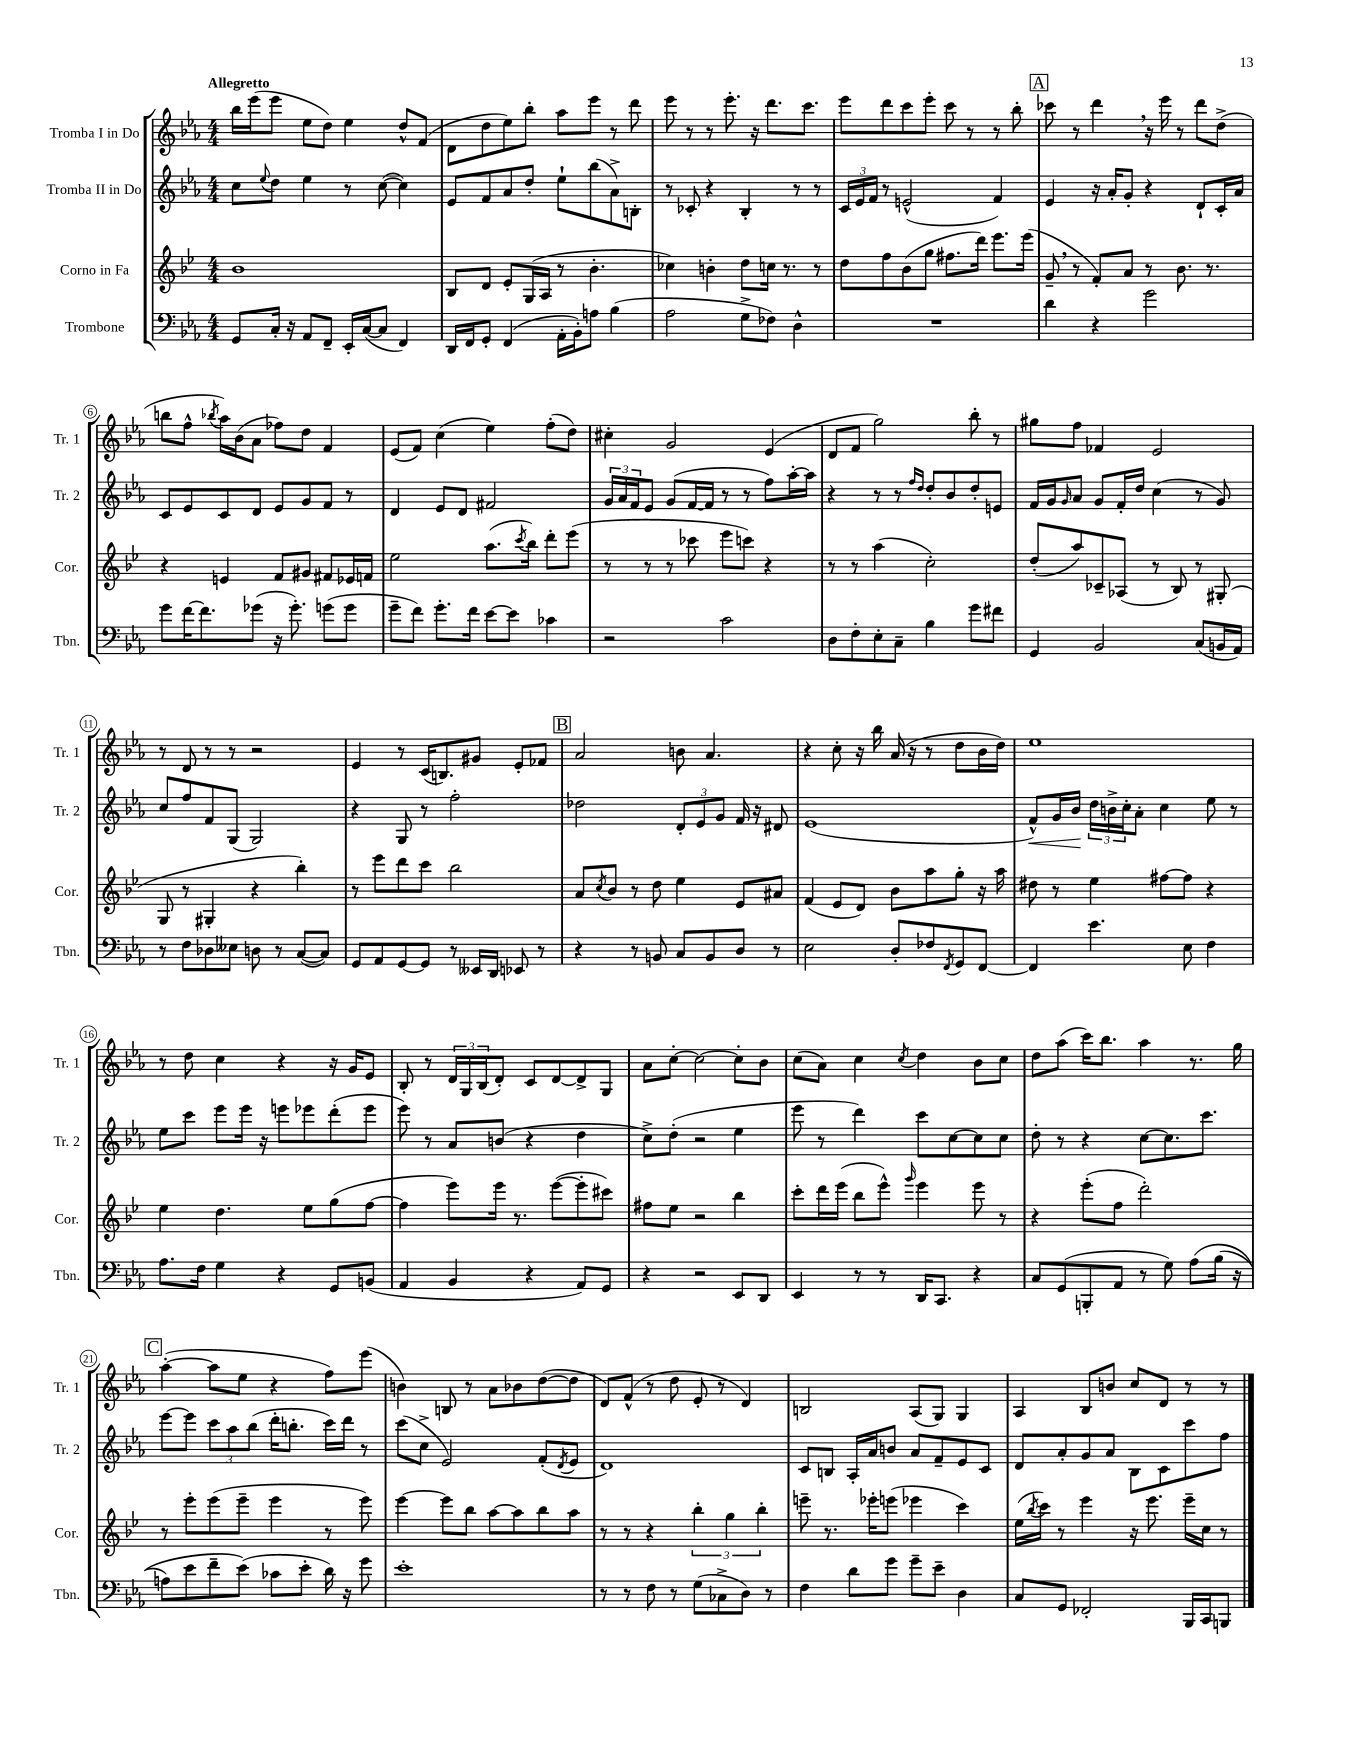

**kern	**kern	**kern	**dynam	**kern
*part4	*part3	*part2	*part2	*part1
*staff4	*staff3	*staff2	*staff2	*staff1
*I"Trombone	*I"Corno in Fa	*I"Tromba II in Do	*	*I"Tromba I in Do
*I'Tbn.	*I'Cor.	*I'Tr. 2	*	*I'Tr. 1
*clefF4	*clefG2	*clefG2	*	*clefG2
*k[b-e-a-]	*k[b-e-]	*k[b-e-a-]	*	*k[b-e-a-]
*M4/4	*M4/4	*M4/4	*	*M4/4
=1	=1	=1	=1	=1
!	!	!	!	!LO:TX:a:B:t=Allegretto
8GG/L	1b-	8cc\L	.	16bb-\LL
.	.	.	.	(16eee-\J
.	.	8qqee-/	.	.
16C'/Jk	.	8dd\J	.	8eee-\J
16r	.	.	.	.
8AA-/L	.	4ee-\	.	8ee-\L
8FF~/J	.	.	.	8dd\J)
16EE-'/LL	.	8r	.	4ee-\
([16C/J	.	.	.	.
8C/J]	.	([8cc\	.	.
4FF/)	.	4cc\])	.	8dd^^/L
.	.	.	.	(8f/J
=2	=2	=2	=2	=2
16DD/LL	8B-/L	8e-/L	.	8d\L
16FF/J	.	.	.	.
8GG'/J	8d/J	8f/	.	8dd\
(4FF/	8e-'/L	8a-/	.	8ee-\)
.	(16G/L	8dd'/J	.	8bb-'\J
.	16A/JJ	.	.	.
16AA-'\LL	8r	8ee-`\L	.	8aa-\L
16BB-'\J)	.	.	.	.
8An\J	4.b-'\	(8bb-\	.	8eee-\J
(4B-\	.	8a-^\)	.	8r
.	.	8Bn'\J	.	8ddd\
=3	=3	=3	=3	=3
2A-\	4cc-X\)	8r	.	8eee-\
.	.	8c-X'/	.	8r
.	4bn'\	4r	.	8r
.	.	.	.	8.eee-'\
8G^\L	8dd\L	4B-'/	.	.
.	.	.	.	16r
8F-X\J)	16ccn\Jk	.	.	8.ddd\L
.	8.r	.	.	.
4D^^\	.	8r	.	.
.	.	.	.	8.ccc\J
.	8r	8r	.	.
=4	=4	=4	=4	=4
1r	8dd\L	24c/LL	.	8eee-\L
.	.	24e-/	.	.
.	.	24f/JJ	.	.
.	8ff\	8r	.	8ddd\
.	(8b-\	(2en^^/	.	8ccc\
.	8gg\J	.	.	8eee-'\J
.	8.ff#X\L	.	.	8ccc\
.	.	.	.	8r
.	16ddd\Jk)	.	.	.
.	8.eee-\L	4f/)	.	8r
.	.	.	.	8bb-'\
.	(16eee-\Jk	.	.	.
!!LO:REH:place=s1:t=A
=5	=5	=5	=5	=5
4d\	8g~,/	4e-/	.	8ccc-X\
.	8r	.	.	8r
4r	8f'/L)	16r	.	4ddd,\
.	.	16a-'/KL	.	.
.	8a/J	8g'/J	.	.
2g\	8r	4r	.	16r
.	.	.	.	16eee-\
.	8.b-\	.	.	8r
.	.	8d`/L	.	8ddd\L
.	8.r	.	.	.
.	.	16c'/L	.	(8dd^\J
.	.	16a-/JJ	.	.
!!LO:LB:g=z
=6	=6	=6	=6	=6
8g\L	4r	8c/L	.	8bbn\L
[16f\K	.	8e-/	.	8ff^^\J
8.f\]	.	.	.	.
.	.	.	.	8qbb-X/
.	4en/	8c/	.	16aa-\LL)
.	.	.	.	(16b-\J
(8g-X\J	.	8d/J	.	8a-\J
16r	8f/L	8e-/L	.	8ff-X\L)
8.g-'\)	.	.	.	.
.	8g#X/J	8g/	.	8dd\J
(8gn\L	8f#X/L	8f/J	.	4f/
8g\J	16e-X/L	8r	.	.
.	16fn/JJ	.	.	.
=7	=7	=7	=7	=7
8g~\L	2ee-\	4d/	.	(8e-/L
8f\J)	.	.	.	8f/J)
8.g'\L	.	8e-/L	.	(4cc\
.	.	8d/J	.	.
16f\Jk	.	.	.	.
[8e-\L	(8.aa\L	2f#X/	.	4ee-\)
8e-\J]	.	.	.	.
.	8qccc/	.	.	.
.	16bb-\Jk)	.	.	.
4c-X\	8ddd'\L	.	.	(8ff'\L
.	(8eee-\J	.	.	8dd\J)
=8	=8	=8	=8	=8
2r	8r	24g/LL	.	4cc#X'\
.	.	24a-/	.	.
.	.	24f/J	.	.
.	8r	8e-/J	.	.
.	8r	(8g/L	.	2g/
.	8ccc-X\	[16f/L	.	.
.	.	16f/JJ]	.	.
2c\	8eee-\L	8r	.	.
.	8cccn\J)	8r	.	.
.	4r	8ff\L)	.	(4e-/
.	.	[16aa-'\L	.	.
.	.	16aa-\JJ]	.	.
=9	=9	=9	=9	=9
8D\L	8r	4r	.	8d/L
8F'\	8r	.	.	8f/J
8E-'\	(4aa\	8r	.	2gg\)
8C~\J	.	8r	.	.
.	.	16qqff/LL	.	.
.	.	16qqdd/JJ	.	.
4B-\	2cc'\)	8dd'/L	.	.
.	.	8b-/	.	.
8g\L	.	8dd'/	.	8bb-'\
8f#X\J	.	8en/J	.	8r
=10	=10	=10	=10	=10
4GG/	(8dd'/L	16f/LL	.	8gg#X\L
.	.	16g/J	.	.
.	.	16qqg/	.	.
.	8aa/)	8a-/J	.	8ff\J
2BB-/	8c-X~/	8g/L	.	4f-X/
.	(8A-X/J	16f'/L	.	.
.	.	16dd/JJ	.	.
.	8r	(4cc\	.	2e-/
.	8B-/)	.	.	.
(8C/L	8r	8r	.	.
16BBn/L	(8G#X'/	8g/)	.	.
16AA-/JJ)	.	.	.	.
!!LO:LB:g=z
=11	=11	=11	=11	=11
8r	8G/	8cc/L	.	8r
8F\L	8r	8ff/	.	8d/
8D-X\	4G#X'/	8f/	.	8r
8E--X\J	.	(8G/J	.	8r
8Dn\	4r	2G/)	.	2r
8r	.	.	.	.
([8C/L	4bb-'\)	.	.	.
8C/J])	.	.	.	.
=12	=12	=12	=12	=12
8GG/L	8r	4r	.	4e-/
8AA-/	8eee-\L	.	.	.
[8GG/	8ddd\	8G/	.	8r
8GG/J]	8ccc\J	8r	.	(16c/KL
.	.	.	.	8.Bn/)
8r	2bb-\	2ff'\	.	.
16EE--X/LL	.	.	.	8g#X/J
16DD/JJ	.	.	.	.
8EE-X/	.	.	.	8e-'/L
8r	.	.	.	8f-X/J
!!LO:REH:place=s1:t=B
=13	=13	=13	=13	=13
4r	8a/L	2dd-X\	.	2a-/
.	8qcc/	.	.	.
.	8b-/J	.	.	.
8r	8r	.	.	.
8BBn/	8dd\	.	.	.
8C/L	4ee-\	12d'/L	.	8bn\
.	.	12e-/	.	.
8BB/	.	.	.	4.a-/
.	.	12g/J	.	.
8D/J	8e-/L	16f/	.	.
.	.	16r	.	.
8r	8a#X/J	8d#X/	.	.
=14	=14	=14	=14	=14
2E-\	(4f/	(1e-	.	4r
.	8e-/L	.	.	8cc'\
.	8d/J)	.	.	16r
.	.	.	.	16bb-\
8D'/L	8b-\L	.	.	(16a-/
.	.	.	.	16r
8F-X/	8aa\	.	.	8r
8qFF/	.	.	.	.
8GG/	8gg'\J	.	.	8dd\L
[8FF/J	16r	.	.	16b-\L
.	16aa\	.	.	16dd\JJ)
=15	=15	=15	=15	=15
!	!	!	!LO:HP:b	!
4FF/]	8dd#X\	8f^^/L)	<	1ee-
.	8r	16g/L	.	.
.	.	16b-/JJ	.	.
4.e-\	4ee-\	24dd\LL	[	.
.	.	24bn^\	.	.
.	.	24cc'\J	.	.
.	.	8a-'\J	.	.
.	[8ff#X\L	4cc\	.	.
8E-\	8ff#\J]	.	.	.
4F\	4r	8ee-\	.	.
.	.	8r	.	.
!!LO:LB:g=z
=16	=16	=16	=16	=16
8.A-\L	4ee-\	8ee-\L	.	8r
.	.	8ccc\J	.	8dd\
16F\Jk	.	.	.	.
4G\	4.dd\	8eee-\L	.	4cc\
.	.	16eee-\Jk	.	.
.	.	16r	.	.
4r	.	8eeen\L	.	4r
.	8ee-\L	8eee-X\	.	.
8GG/L	(8gg\	(8ddd'\	.	16r
.	.	.	.	16g/KL
(8BBn/J	[8ff\J	8eee-\J	.	8e-/J
=17	=17	=17	=17	=17
4AA-/	4ff\]	8eee-\)	.	8B-'/
.	.	8r	.	8r
4BB-/	8eee-\L)	8a-/L	.	24d/LL
.	.	.	.	24G/
.	.	.	.	(24B-/J
.	16eee-\Jk	(8bn/J	.	8d'/J)
.	8.r	.	.	.
4r	.	4r	.	8c/L
.	([8eee-\L	.	.	[8d/
8AA-/L)	8eee-'\]	4dd\	.	8d^/]
8GG/J	8ccc#X\J)	.	.	8G/J
=18	=18	=18	=18	=18
4r	8ff#X\L	8cc^\L)	.	8a-\L
.	8ee-\J	(8dd'\J	.	[8cc'\J
2r	2r	2r	.	2cc\_
8EE-/L	4bb-\	4ee-\	.	8cc'\L]
8DD/J	.	.	.	8b-\J
=19	=19	=19	=19	=19
4EE-/	8ccc'\L	8eee-\	.	(8cc\L
.	16ddd\L	8r	.	8a-\J)
.	(16eee-\JJ	.	.	.
8r	8bb-\L	4ddd\)	.	4cc\
8r	8eee-^^\J)	.	.	.
.	16qqggg/	.	.	8qcc/
16DD/KL	4eee-\	8ccc\L	.	4dd\
8.CC/J	.	.	.	.
.	.	[8cc\	.	.
4r	8eee-\	8cc\]	.	8b-\L
.	8r	8cc\J	.	8cc\J
=20	=20	=20	=20	=20
8C/L	4r	8dd'\	.	8dd\L
(8GG/	.	8r	.	(8aa-\J
8BBBn'/	(8eee-'\L	4r	.	16ccc\KL)
.	.	.	.	8.bb-\J
8AA-/J	8ff\J	.	.	.
8r	2ddd'\)	[8cc\L	.	4aa-\
8G\)	.	8.cc\]	.	.
(8A-\L	.	.	.	8.r
.	.	8.ccc\J	.	.
(16B-\Jk	.	.	.	.
16r	.	.	.	16gg\
!!LO:LB:g=z
!!LO:REH:place=s1:t=C
=21	=21	=21	=21	=21
8An\L)	8r	[8eee-\L	.	([4aa-'\
8e-\	8eee-'\L	8eee-\J]	.	.
8f~\	(8eee-\	12ccc\L	.	8aa-\L]
.	.	12aa-\	.	.
(8e-\J)	8eee-~\J	.	.	8ee-\J
.	.	(12bb-\J	.	.
8c-X\L	4eee-\	16ddd'\KL	.	4r
.	.	8.bbn'\J	.	.
8e-'\J	.	.	.	.
16d\)	8r	16ccc\LL)	.	8ff\L)
16r	.	16ddd\JJ	.	.
8g\	8eee-\)	8r	.	(8eee-\J
=22	=22	=22	=22	=22
1e-'	[4eee-\	(8ccc\L	.	4bn\)
.	.	8cc^\J	.	.
.	8eee-\L]	2e-/)	.	8Bn/
.	8bb-\J	.	.	8r
.	[8aa\L	.	.	8a-\L
.	8aa\]	.	.	8b-X\
.	8bb-\	(8f'/L	.	([8dd\
.	.	8qd/	.	.
.	8aa\J	8e-/J	.	8dd\J]
=23	=23	=23	=23	=23
8r	8r	1d)	.	8d/L)
8r	8r	.	.	(8f^^/J
8F\	4r	.	.	8r
8r	.	.	.	8dd\
(8G\L	6bb-'\	.	.	8e-'/
8C-X^\	.	.	.	8r
.	6gg\	.	.	.
8D\J)	.	.	.	4d/)
.	6bb-'\	.	.	.
8r	.	.	.	.
=24	=24	=24	=24	=24
4F\	8eeen~\	8c/L	.	2Bn/
.	8.r	8Bn/J	.	.
8d\L	.	16A-'/LL	.	.
.	16eee-X'\KL	16a-/J	.	.
8g\J	(8eeen\J	8bn/J	.	.
8g~\L	4eee-X\	8a-/L	.	(8A-/L
8e-~\J	.	8f~/	.	8G/J)
4D\	4ccc\)	8e-/	.	4G/
.	.	8c/J	.	.
=25	=25	=25	=25	=25
8C/L	(16ee-\LL	8d/L	.	4A-/
.	8qbb-/	.	.	.
.	16ccc\JJ)	.	.	.
8GG/J	8r	8a-'/	.	.
2FF-X'/	4eee-\	8g/	.	8B-/L
.	.	8a-/J	.	8bn/J
.	16r	8B-\L	.	8cc/L
.	8.eee-\	.	.	.
.	.	8c\	.	8d/J
16BBB-/LL	16eee-~\LL	8ccc\	.	8r
16CC/J	16cc\JJ	.	.	.
8BBBn/J	8r	8ff\J	.	8r
==	==	==	==	==
*-	*-	*-	*-	*-
